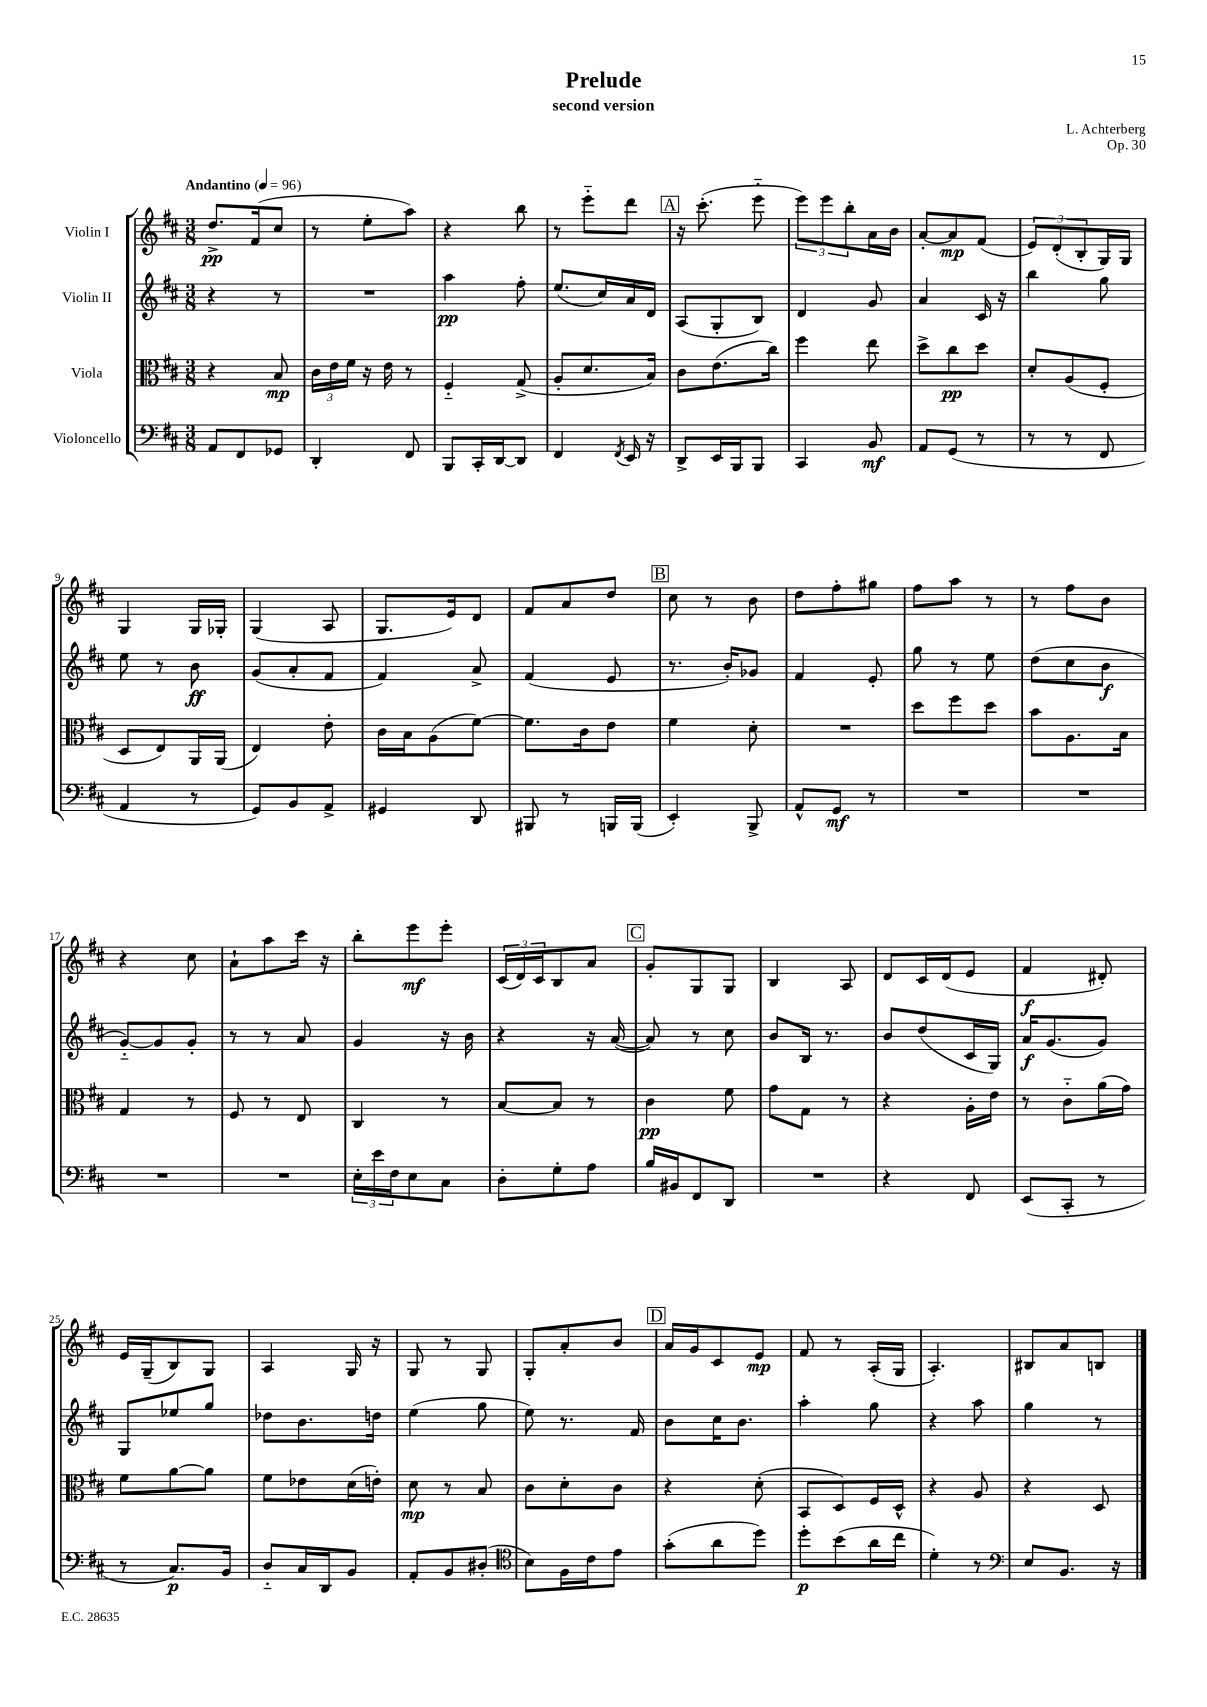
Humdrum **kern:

**kern	**dynam	**kern	**dynam	**kern	**dynam	**kern	**dynam
*part4	*part4	*part3	*part3	*part2	*part2	*part1	*part1
*staff4	*staff4	*staff3	*staff3	*staff2	*staff2	*staff1	*staff1
*I"Violoncello	*	*I"Viola	*	*I"Violin II	*	*I"Violin I	*
*clefF4	*	*clefC3	*	*clefG2	*	*clefG2	*
*k[f#c#]	*	*k[f#c#]	*	*k[f#c#]	*	*k[f#c#]	*
*M3/8	*	*M3/8	*	*M3/8	*	*M3/8	*
*MM96	*	*MM96	*	*MM96	*	*MM96	*
=1	=1	=1	=1	=1	=1	=1	=1
!	!	!	!	!	!	!LO:TX:a:B:t=Andantino	!
8AA/L	.	4r	.	4r	.	8.dd^/L	pp
8FF#/	.	.	.	.	.	.	.
.	.	.	.	.	.	(16f#/k	.
8GG-X/J	.	8B/	mp	8r	.	8cc#/J	.
=2	=2	=2	=2	=2	=2	=2	=2
4DD'/	.	24c#\LL	.	4.r	.	8r	.
.	.	24e\	.	.	.	.	.
.	.	24f#\JJ	.	.	.	.	.
.	.	16r	.	.	.	8ee'\L	.
.	.	16e\	.	.	.	.	.
8FF#/	.	8r	.	.	.	8aa\J)	.
=3	=3	=3	=3	=3	=3	=3	=3
8BBB/L	.	4F#/	.	4aa\	pp	4r	.
16CC#'/L	.	.	.	.	.	.	.
[16DD/J	.	.	.	.	.	.	.
8DD/J]	.	(8G^/	.	8ff#'\	.	8bb\	.
=4	=4	=4	=4	=4	=4	=4	=4
4FF#/	.	8A'/L	.	(8.ee/L	.	8r	.
.	.	8.d/	.	.	.	8eee\L	.
.	.	.	.	16cc#/L)	.	.	.
8qFF#/	.	.	.	.	.	.	.
16EE/	.	.	.	16a/	.	8ddd\J	.
16r	.	16B/Jk)	.	16d/JJ	.	.	.
!!LO:REH:place=s1:t=A
=5	=5	=5	=5	=5	=5	=5	=5
8DD^/L	.	8c#\L	.	(8A/L	.	16r	.
.	.	.	.	.	.	(8.ccc#'\	.
16EE/L	.	(8.e\	.	8G'/	.	.	.
16BBB/J	.	.	.	.	.	.	.
8BBB/J	.	.	.	8B/J)	.	8eee\	.
.	.	16cc#\Jk)	.	.	.	.	.
=6	=6	=6	=6	=6	=6	=6	=6
4CC#/	.	4ff#\	.	4d/	.	12eee\L)	.
.	.	.	.	.	.	12eee\	.
.	.	.	.	.	.	12bb'\	.
8BB/	mf	8ee\	.	8g/	.	16a\L	.
.	.	.	.	.	.	16b\JJ	.
=7	=7	=7	=7	=7	=7	=7	=7
8AA/L	.	8dd^\L	.	4a/	.	[8a'/L	.
(8GG/J	.	8cc#\	pp	.	.	8a/]	mp
8r	.	8dd\J	.	16c#/	.	(8f#/J	.
.	.	.	.	16r	.	.	.
=8	=8	=8	=8	=8	=8	=8	=8
8r	.	8d'/L	.	4bb\	.	12e/L)	.
.	.	.	.	.	.	(12d'/	.
8r	.	(8A/	.	.	.	.	.
.	.	.	.	.	.	12B'/	.
8FF#/	.	8F#'/J	.	8gg\	.	16G/L)	.
.	.	.	.	.	.	16G/JJ	.
!!LO:LB:g=z
=9	=9	=9	=9	=9	=9	=9	=9
4AA/	.	8D/L	.	8ee\	.	4G/	.
.	.	8E/)	.	8r	.	.	.
8r	.	16AA/L	.	8b\	ff	16G/LL	.
.	.	(16AA/JJ	.	.	.	16G-X'/JJ	.
=10	=10	=10	=10	=10	=10	=10	=10
8GG/L)	.	4E/)	.	(8g/L	.	(4G/	.
8BB/	.	.	.	8a'/	.	.	.
8AA^/J	.	8e'\	.	8f#/J	.	8A/	.
=11	=11	=11	=11	=11	=11	=11	=11
4GG#X/	.	16c#\LL	.	4f#/)	.	8.G/L	.
.	.	16B\J	.	.	.	.	.
.	.	(8A\	.	.	.	.	.
.	.	.	.	.	.	16e/k)	.
8DD/	.	[8f#\J)	.	8a^/	.	8d/J	.
=12	=12	=12	=12	=12	=12	=12	=12
8BBB#X/	.	8.f#\L]	.	(4f#/	.	8f#/L	.
8r	.	.	.	.	.	8a/	.
.	.	16c#\k	.	.	.	.	.
16BBBn/LL	.	8e\J	.	8e/	.	8dd/J	.
(16BBB/JJ	.	.	.	.	.	.	.
!!LO:REH:place=s1:t=B
=13	=13	=13	=13	=13	=13	=13	=13
4EE'/)	.	4f#\	.	8.r	.	8cc#\	.
.	.	.	.	.	.	8r	.
.	.	.	.	16b'/KL)	.	.	.
8BBB^/	.	8d'\	.	8g-X/J	.	8b\	.
=14	=14	=14	=14	=14	=14	=14	=14
8AA^^/L	.	4.r	.	4f#/	.	8dd\L	.
8GG/J	mf	.	.	.	.	8ff#'\	.
8r	.	.	.	8e'/	.	8gg#X\J	.
=15	=15	=15	=15	=15	=15	=15	=15
4.r	.	8dd\L	.	8gg\	.	8ff#\L	.
.	.	8ff#\	.	8r	.	8aa\J	.
.	.	8dd\J	.	8ee\	.	8r	.
=16	=16	=16	=16	=16	=16	=16	=16
4.r	.	8b\L	.	(8dd\L	.	8r	.
.	.	8.A\	.	8cc#\	.	8ff#\L	.
.	.	.	.	8b\J	f	8b\J	.
.	.	16B\Jk	.	.	.	.	.
!!LO:LB:g=z
=17	=17	=17	=17	=17	=17	=17	=17
4.r	.	4G/	.	[8g/L)	.	4r	.
.	.	.	.	8g/]	.	.	.
.	.	8r	.	8g'/J	.	8cc#\	.
=18	=18	=18	=18	=18	=18	=18	=18
4.r	.	8F#/	.	8r	.	8a`\L	.
.	.	8r	.	8r	.	8aa\	.
.	.	8E/	.	8a/	.	16ccc#\Jk	.
.	.	.	.	.	.	16r	.
=19	=19	=19	=19	=19	=19	=19	=19
24E'\LL	.	4C#/	.	4g/	.	8bb'\L	.
24e\	.	.	.	.	.	.	.
24F#\J	.	.	.	.	.	.	.
8E\	.	.	.	.	.	8eee\	mf
8C#\J	.	8r	.	16r	.	8eee'\J	.
.	.	.	.	16b\	.	.	.
=20	=20	=20	=20	=20	=20	=20	=20
8D'\L	.	[8B/L	.	4r	.	(24c#/LL	.
.	.	.	.	.	.	24d/)	.
.	.	.	.	.	.	24c#/J	.
8G'\	.	8B/J]	.	.	.	8B/	.
8A\J	.	8r	.	16r	.	8a/J	.
.	.	.	.	([16a/	.	.	.
!!LO:REH:place=s1:t=C
=21	=21	=21	=21	=21	=21	=21	=21
16B/LL	.	4c#\	pp	8a/])	.	8g'/L	.
16BB#X/J	.	.	.	.	.	.	.
8FF#/	.	.	.	8r	.	8G/	.
8DD/J	.	8f#\	.	8cc#\	.	8G/J	.
=22	=22	=22	=22	=22	=22	=22	=22
4.r	.	8g\L	.	8b/L	.	4B/	.
.	.	8G\J	.	16B/Jk	.	.	.
.	.	.	.	8.r	.	.	.
.	.	8r	.	.	.	8A/	.
=23	=23	=23	=23	=23	=23	=23	=23
4r	.	4r	.	8b/L	.	8d/L	.
.	.	.	.	(8dd/	.	16c#/L	.
.	.	.	.	.	.	(16d/J	.
8FF#/	.	16A'\LL	.	16c#/L	.	8e/J	.
.	.	16e\JJ	.	16G/JJ)	.	.	.
=24	=24	=24	=24	=24	=24	=24	=24
(8EE/L	.	8r	.	16a/KL	f	4f#/	f
.	.	.	.	(8.g/	.	.	.
8CC#'/J	.	8c#\L	.	.	.	.	.
8r	.	(16a\L	.	8g/J)	.	8d#X'/)	.
.	.	16g\JJ)	.	.	.	.	.
!!LO:LB:g=z
=25	=25	=25	=25	=25	=25	=25	=25
8r	.	8f#\L	.	8G/L	.	16e/LL	.
.	.	.	.	.	.	(16G~/J	.
8.C#/L)	p	[8a\	.	8ee-X/	.	8B/)	.
.	.	8a\J]	.	8gg/J	.	8G/J	.
16BB/Jk	.	.	.	.	.	.	.
=26	=26	=26	=26	=26	=26	=26	=26
8D/L	.	8f#\L	.	8dd-X\L	.	4A/	.
16C#/L	.	8e-X\	.	8.b\	.	.	.
16DD/J	.	.	.	.	.	.	.
8BB/J	.	(16d\L	.	.	.	16G/	.
.	.	16en'\JJ)	.	16ddn\Jk	.	16r	.
=27	=27	=27	=27	=27	=27	=27	=27
8AA'/L	.	8d\	mp	(4ee\	.	8G/	.
8BB/	.	8r	.	.	.	8r	.
(8D#X'/J	.	8B/	.	8gg\	.	8G/	.
=28	=28	=28	=28	=28	=28	=28	=28
*clefC4	*	*	*	*	*	*	*
8B\L)	.	8c#\L	.	8ee\)	.	8G'/L	.
16F#\L	.	8d'\	.	8.r	.	8a'/	.
16c#\J	.	.	.	.	.	.	.
8e\J	.	8c#\J	.	.	.	8b/J	.
.	.	.	.	16f#/	.	.	.
!!LO:REH:place=s1:t=D
=29	=29	=29	=29	=29	=29	=29	=29
(8g'\L	.	4r	.	8b\L	.	16a/LL	.
.	.	.	.	.	.	16g/J	.
8a\	.	.	.	16cc#\K	.	8c#/	.
.	.	.	.	8.b\J	.	.	.
8dd\J)	.	(8d'\	.	.	.	8e/J	mp
=30	=30	=30	=30	=30	=30	=30	=30
8dd'\L	p	8BB/L	.	4aa'\	.	8f#/	.
(8b\	.	8D/)	.	.	.	8r	.
16a\L	.	16F#/L	.	8gg\	.	(16A'/LL	.
16cc#\JJ	.	16D^^/JJ	.	.	.	16G/JJ	.
=31	=31	=31	=31	=31	=31	=31	=31
4d'\)	.	4r	.	4r	.	4.A'/)	.
8r	.	8A/	.	8aa\	.	.	.
=32	=32	=32	=32	=32	=32	=32	=32
*clefF4	*	*	*	*	*	*	*
8E/L	.	4r	.	4gg\	.	8B#X/L	.
8.BB/J	.	.	.	.	.	8a/	.
.	.	8D/	.	8r	.	8Bn/J	.
16r	.	.	.	.	.	.	.
==	==	==	==	==	==	==	==
*-	*-	*-	*-	*-	*-	*-	*-
